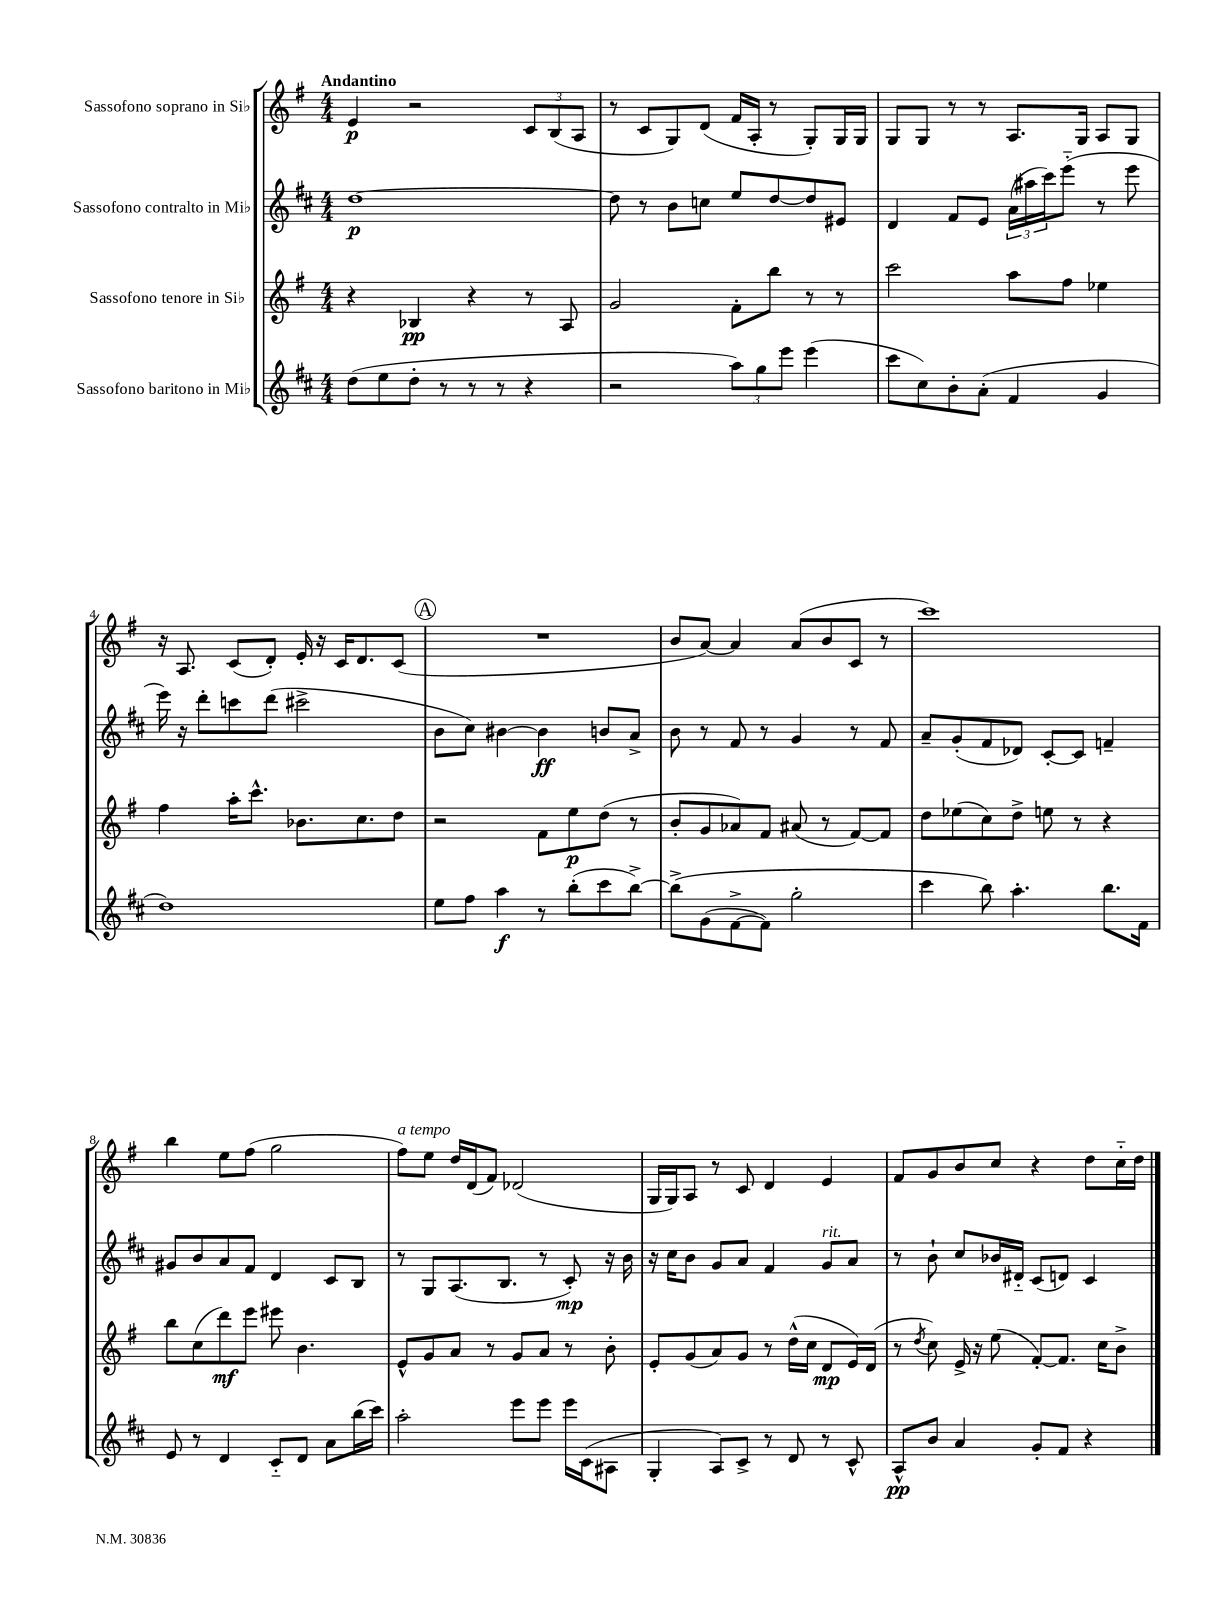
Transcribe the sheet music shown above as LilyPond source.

<<
\new StaffGroup <<
\new Staff = "s0" \with { instrumentName = "Sassofono soprano in Sib" } {
    \clef treble \key g \major \numericTimeSignature \time 4/4 \tempo "Andantino"
    e'4\p r2 \tuplet 3/2 { c'8 b8( a8 } |
    r8 c'8 g8) d'8( fis'16 a16-. r8 g8-.) g16 g16 |
    g8 g8 r8 r8 a8. g16 a8 g8 |
    r16 a8. c'8( d'8-.) e'16-. r16 c'16 d'8. c'8( |
    \mark \markup { \circle "A" } R1 |
    b'8 a'8~) a'4 a'8( b'8 c'8 r8 |
    c'''1) |
    b''4 e''8 fis''8( g''2 |
    fis''8^\markup { \italic "a tempo" }) e''8 d''16 d'16( fis'8) des'2( |
    g16 g16) a8 r8 c'8 d'4 e'4 |
    fis'8 g'8 b'8 c''8 r4 d''8 c''16-_ d''16 \bar "|." |
}
\new Staff = "s1" \with { instrumentName = "Sassofono contralto in Mib" } {
    \clef treble \key d \major \numericTimeSignature \time 4/4
    d''1~\p |
    d''8 r8 b'8 c''8 e''8 d''8~ d''8 eis'8 |
    d'4 fis'8 e'8 \tuplet 3/2 { a'16( ais''16 cis'''16) } e'''8-_( r8 e'''8 |
    e'''16) r16 d'''8-. c'''8 d'''8( cis'''2-> |
    \mark \markup { \circle "A" } b'8 cis''8) bis'4~ bis'4\ff b'8 a'8-> |
    b'8 r8 fis'8 r8 g'4 r8 fis'8 |
    a'8-- g'8-.( fis'8 des'8) cis'8~-. cis'8 f'4-- |
    gis'8 b'8 a'8 fis'8 d'4 cis'8 b8 |
    r8 g8 a8.( b8. r8 cis'8-.\mp) r16 b'16 |
    r16 cis''16 b'8 g'8 a'8 fis'4 g'8^\markup { \italic "rit." } a'8 |
    r8 b'8-! cis''8 bes'16 dis'16-_ cis'8( d'8) cis'4 \bar "|." |
}
\new Staff = "s2" \with { instrumentName = "Sassofono tenore in Sib" } {
    \clef treble \key g \major \numericTimeSignature \time 4/4
    r4 bes4\pp r4 r8 a8 |
    g'2 fis'8-. b''8 r8 r8 |
    c'''2 a''8 fis''8 ees''4 |
    fis''4 a''16-. c'''8.-^ bes'8. c''8. d''8 |
    \mark \markup { \circle "A" } r2 fis'8 e''8\p d''8( r8 |
    b'8-. g'8 aes'8) fis'8 ais'8( r8 fis'8~) fis'8 |
    d''8 ees''8( c''8) d''8-> e''8 r8 r4 |
    b''8 c''8( d'''8\mf) e'''8 eis'''8 b'4. |
    e'8-^ g'8 a'8 r8 g'8 a'8 r8 b'8-. |
    e'8-. g'8( a'8) g'8 r8 d''16-^( c''16 d'8\mp e'16) d'16( |
    r8 \acciaccatura { d''8 } c''8) e'16-> r16 e''8( fis'8~-.) fis'8. c''16 b'8-> \bar "|." |
}
\new Staff = "s3" \with { instrumentName = "Sassofono baritono in Mib" } {
    \clef treble \key d \major \numericTimeSignature \time 4/4
    d''8( e''8 d''8-. r8 r8 r8 r4 |
    r2 \tuplet 3/2 { a''8) g''8 e'''8 } e'''4( |
    cis'''8 cis''8) b'8-. a'8-.( fis'4 g'4 |
    d''1) |
    \mark \markup { \circle "A" } e''8 fis''8 a''4\f r8 b''8-.( cis'''8 b''8~->) |
    b''8->\( g'8( fis'8~-> fis'8) g''2-. |
    cis'''4 b''8\) a''4.-. b''8. fis'16 |
    e'8 r8 d'4 cis'8-_ d'8 a'8 b''16( cis'''16) |
    a''2-. e'''8 e'''8 e'''16 cis'16( ais8 |
    g4-. a8) cis'8-> r8 d'8 r8 cis'8-^ |
    a8-^\pp b'8 a'4 g'8-. fis'8 r4 \bar "|." |
}
>>
>>
